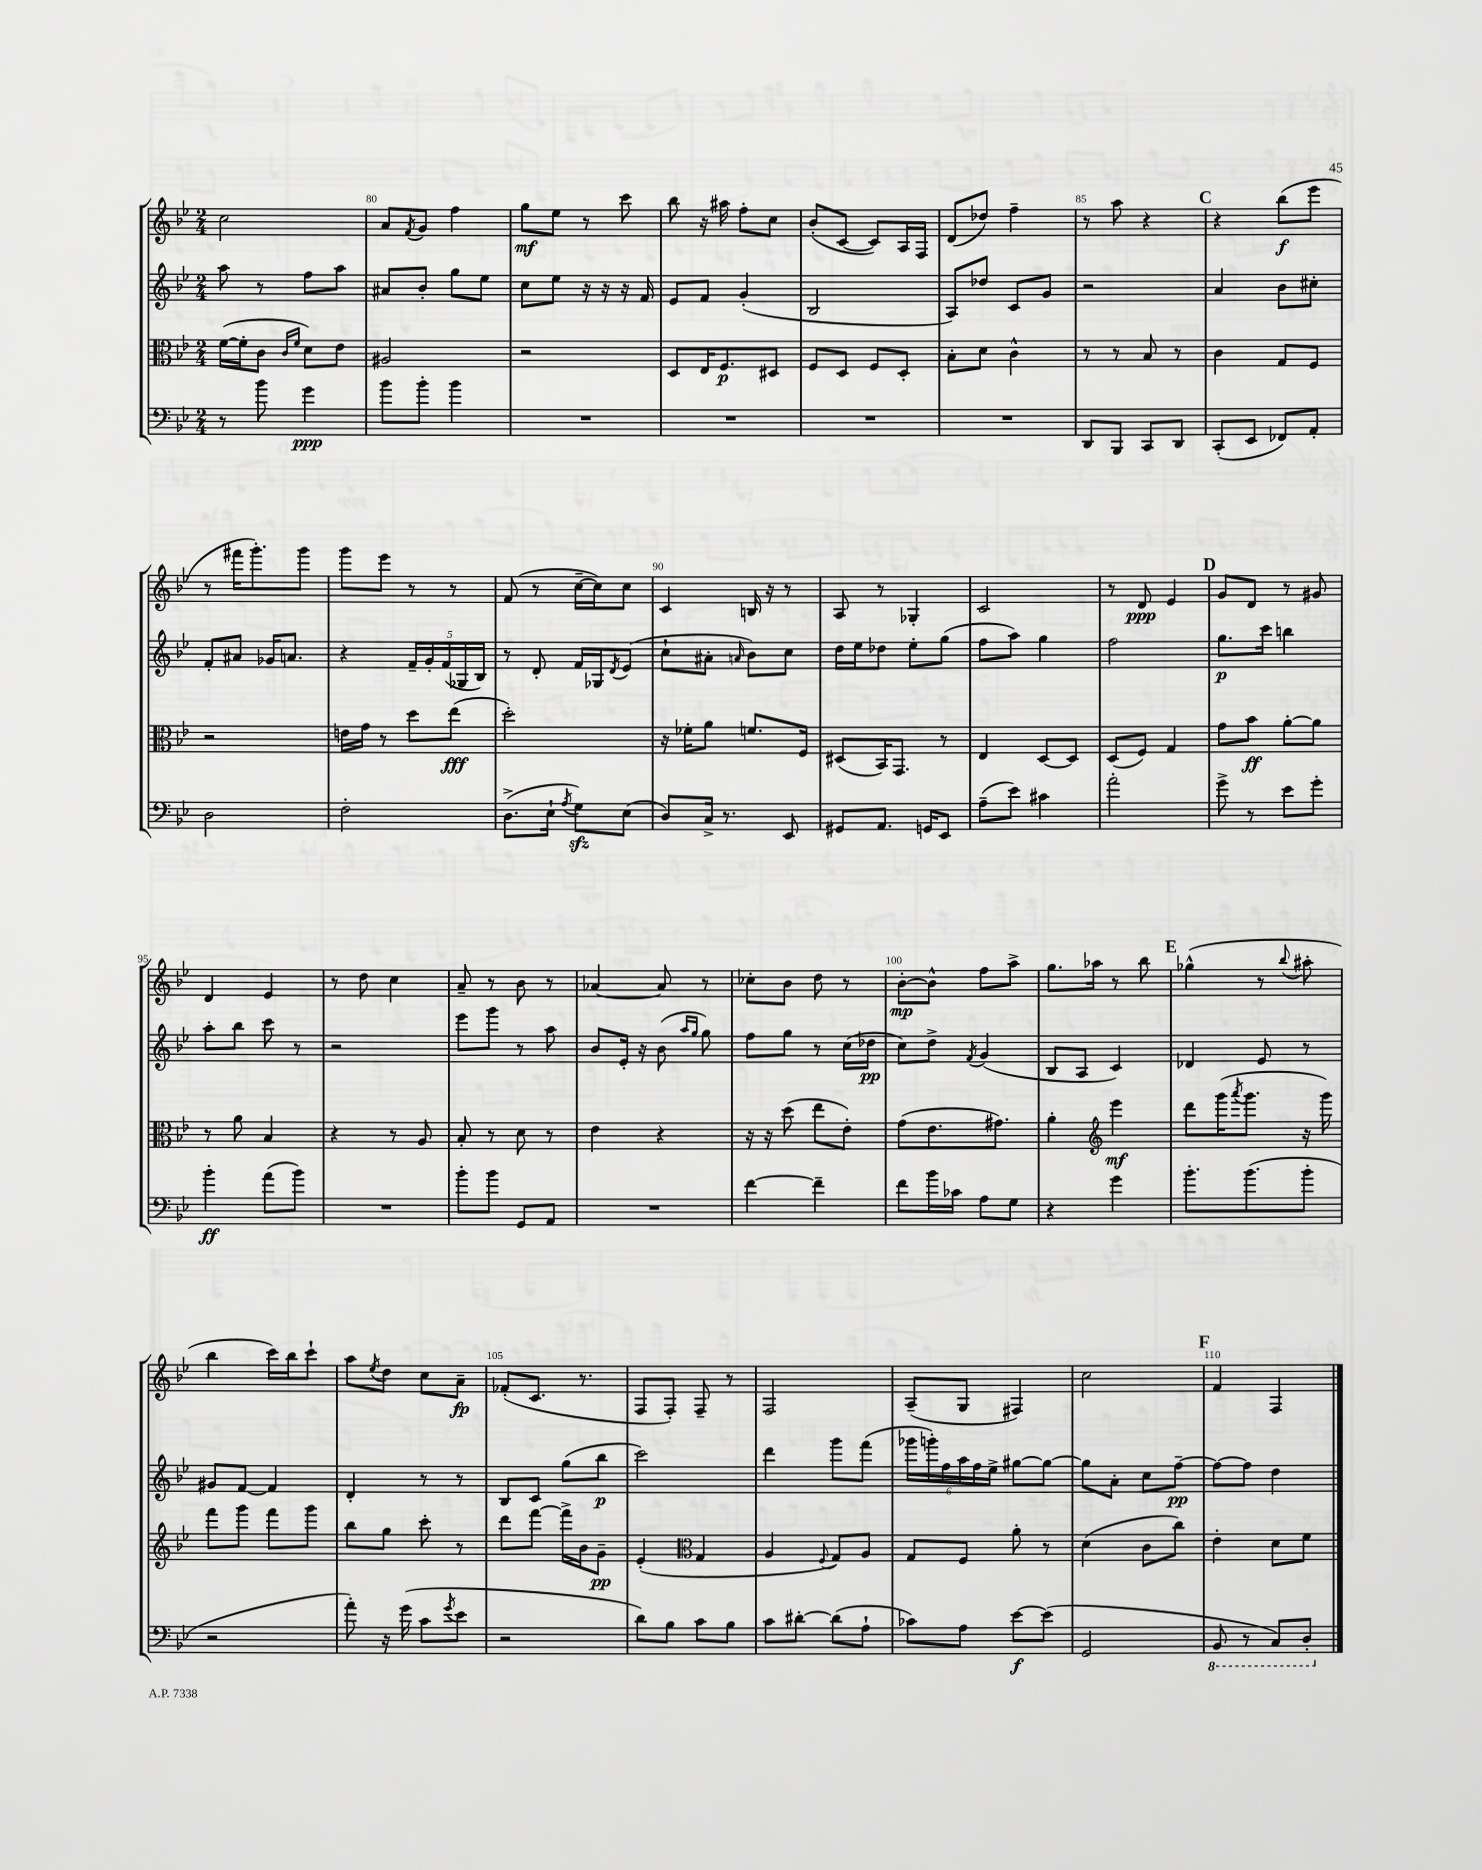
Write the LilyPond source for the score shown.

<<
\new StaffGroup <<
\new Staff = "s0" {
    \clef treble \key bes \major \numericTimeSignature \time 2/4
    c''2 |
    a'8 \acciaccatura { f'8 } g'8 f''4 |
    g''8\mf ees''8 r8 c'''8 |
    bes''8 r16 ais''16 f''8-. c''8 |
    bes'8-.( c'8~ c'8) a16 f16 |
    d'8( des''8) f''4-- |
    r8 a''8 r4 |
    \mark \markup { \bold "C" } r4 bes''8\f( ees'''8 |
    r8 fis'''16 g'''8.-.) g'''8 |
    g'''8 ees'''8 r8 r8 |
    f'8( r8 c''16~-- c''16) c''8 |
    c'4 b16 r16 r8 |
    a8 r8 ges4-. |
    c'2 |
    r8 d'8\ppp ees'4 |
    \mark \markup { \bold "D" } g'8 d'8 r8 gis'8 |
    d'4 ees'4 |
    r8 d''8 c''4 |
    a'8-- r8 bes'8 r8 |
    aes'4~ aes'8 r8 |
    ces''8-. bes'8 d''8 r8 |
    bes'8~-.\mp bes'8-^ f''8 a''8-> |
    g''8. aes''16 r8 bes''8 |
    \mark \markup { \bold "E" } ges''4-^( r8 \appoggiatura { bes''8 } ais''8-. |
    bes''4 c'''16) bes''16 c'''8-! |
    a''8 \acciaccatura { ees''8 } d''8 c''8 a'8--\fp |
    fes'8-.( c'8. r8. |
    f8 f8-.) f8-- r8 |
    f2 |
    a8--( g8 fis4) |
    c''2 |
    \mark \markup { \bold "F" } f'4 f4 \bar "|." |
}
\new Staff = "s1" {
    \clef treble \key bes \major \numericTimeSignature \time 2/4
    a''8 r8 f''8 a''8 |
    ais'8 bes'8-. g''8 ees''8 |
    c''8 ees''8 r16 r16 r16 f'16 |
    ees'8 f'8 g'4-.( |
    bes2 |
    a8) des''8 c'8 g'8 |
    r2 |
    \mark \markup { \bold "C" } a'4 bes'8 cis''8-. |
    f'8-. ais'8 ges'16 a'8. |
    r4 \tuplet 5/4 { f'16-- g'16-. f'16( ges16 bes16) } |
    r8 d'8-. f'16 ges16 \acciaccatura { d'8 } ees'8( |
    c''8-! ais'8-. \grace { a'16 } bes'8) c''8 |
    d''16 ees''16 des''8 ees''8-. g''8( |
    f''8 a''8) g''4 |
    f''2 |
    \mark \markup { \bold "D" } g''8.\p c'''16 b''4 |
    a''8-. bes''8 c'''8 r8 |
    r2 |
    ees'''8 g'''8 r8 a''8 |
    bes'8 ees'16-. r16 bes'8( \grace { a''16 g''16 } g''8) |
    f''8 g''8 r8 c''16( des''16\pp |
    c''8) d''8-> \acciaccatura { f'8 } g'4( |
    bes8 a8 c'4) |
    \mark \markup { \bold "E" } des'4 ees'8 r8 |
    gis'8 f'8~ f'4 |
    d'4-. r8 r8 |
    bes8 c'8 g''8( bes''8\p |
    c'''2) |
    d'''4 g'''8 f'''8( |
    \tuplet 6/4 { ges'''16 g'''16-.) f''16 a''16 f''16 ees''16-> } gis''8~ gis''8~ |
    gis''8 a'8-. c''8 f''8~--\pp |
    \mark \markup { \bold "F" } f''8~ f''8 d''4 \bar "|." |
}
\new Staff = "s2" {
    \clef alto \key bes \major \numericTimeSignature \time 2/4
    f'16~( f'16-. c'8 \grace { c'16 f'16 } d'8) ees'8 |
    ais2 |
    r2 |
    d8 ees16 f8.\p dis8 |
    f8 d8 f8 d8-. |
    bes8-. d'8 c'4-^ |
    r8 r8 bes8 r8 |
    \mark \markup { \bold "C" } c'4 g8 f8 |
    r2 |
    e'16 g'16 r8 d''8 ees''8\fff( |
    d''2-.) |
    r16 fes'16-. a'8 f'8. f16 |
    dis8( bes,16) g,8. r8 |
    ees4 d8~ d8 |
    d8( f8) g4 |
    \mark \markup { \bold "D" } g'8 bes'8\ff a'8~-. a'8 |
    r8 a'8 bes4 |
    r4 r8 a8 |
    bes8-. r8 d'8 r8 |
    ees'4 r4 |
    r16 r16 d''8( ees''8 ees'8-.) |
    g'8( ees'8. gis'8.) |
    a'4-. \clef treble ees'''4\mf |
    \mark \markup { \bold "E" } d'''8 g'''16( \acciaccatura { a'''8 } g'''8. r16 g'''16) |
    f'''8 g'''8 f'''8 g'''8 |
    bes''8 g''8 c'''8-. r8 |
    d'''8 f'''8~ f'''16-> bes'16 g'8--\pp |
    ees'4-.( \clef alto g4 |
    a4 \appoggiatura { f8 } g8) a8 |
    g8 f8 a'8-. r8 |
    d'4( c'8 c''8) |
    \mark \markup { \bold "F" } ees'4-. d'8 f'8 \bar "|." |
}
\new Staff = "s3" {
    \clef bass \key bes \major \numericTimeSignature \time 2/4
    r8 bes'8 g'4\ppp |
    bes'8 bes'8-. bes'4 |
    R2 |
    R2 |
    R2 |
    R2 |
    d,8 bes,,8 c,8 d,8 |
    \mark \markup { \bold "C" } c,8-.( ees,8 fes,8) a,8-. |
    d2 |
    f2-. |
    d8.->( ees16-! \acciaccatura { a8 } g8\sfz) ees8( |
    d8) c16-> r8. ees,8 |
    gis,8 a,8. g,16 ees,8 |
    a8--( ees'8) cis'4 |
    a'2-. |
    \mark \markup { \bold "D" } g'8-> r8 ees'8 g'8-. |
    bes'4-.\ff a'8( bes'8) |
    R2 |
    bes'8-. bes'8 g,8 a,8 |
    R2 |
    f'4~ f'4-- |
    f'8 bes'16 ces'16 a8 g8 |
    r4 g'4 |
    \mark \markup { \bold "E" } bes'8.-. bes'8.( bes'8-. |
    r2 |
    a'8-.) r16 g'16( c'8 \acciaccatura { g'8 } ees'8 |
    r2 |
    d'8) bes8 c'8 bes8 |
    c'8 dis'8~-. dis'8( a8-! |
    ces'8) a8 ees'8~\f ees'8( |
    g,2 |
    \mark \markup { \bold "F" } \ottava #-1 bes,,8 r8 c,8) d,8-. \ottava #0 \bar "|." |
}
>>
>>
\layout { \context { \Score currentBarNumber = #79 \override BarNumber.break-visibility = ##(#f #t #t) barNumberVisibility = #(every-nth-bar-number-visible 5) } }
